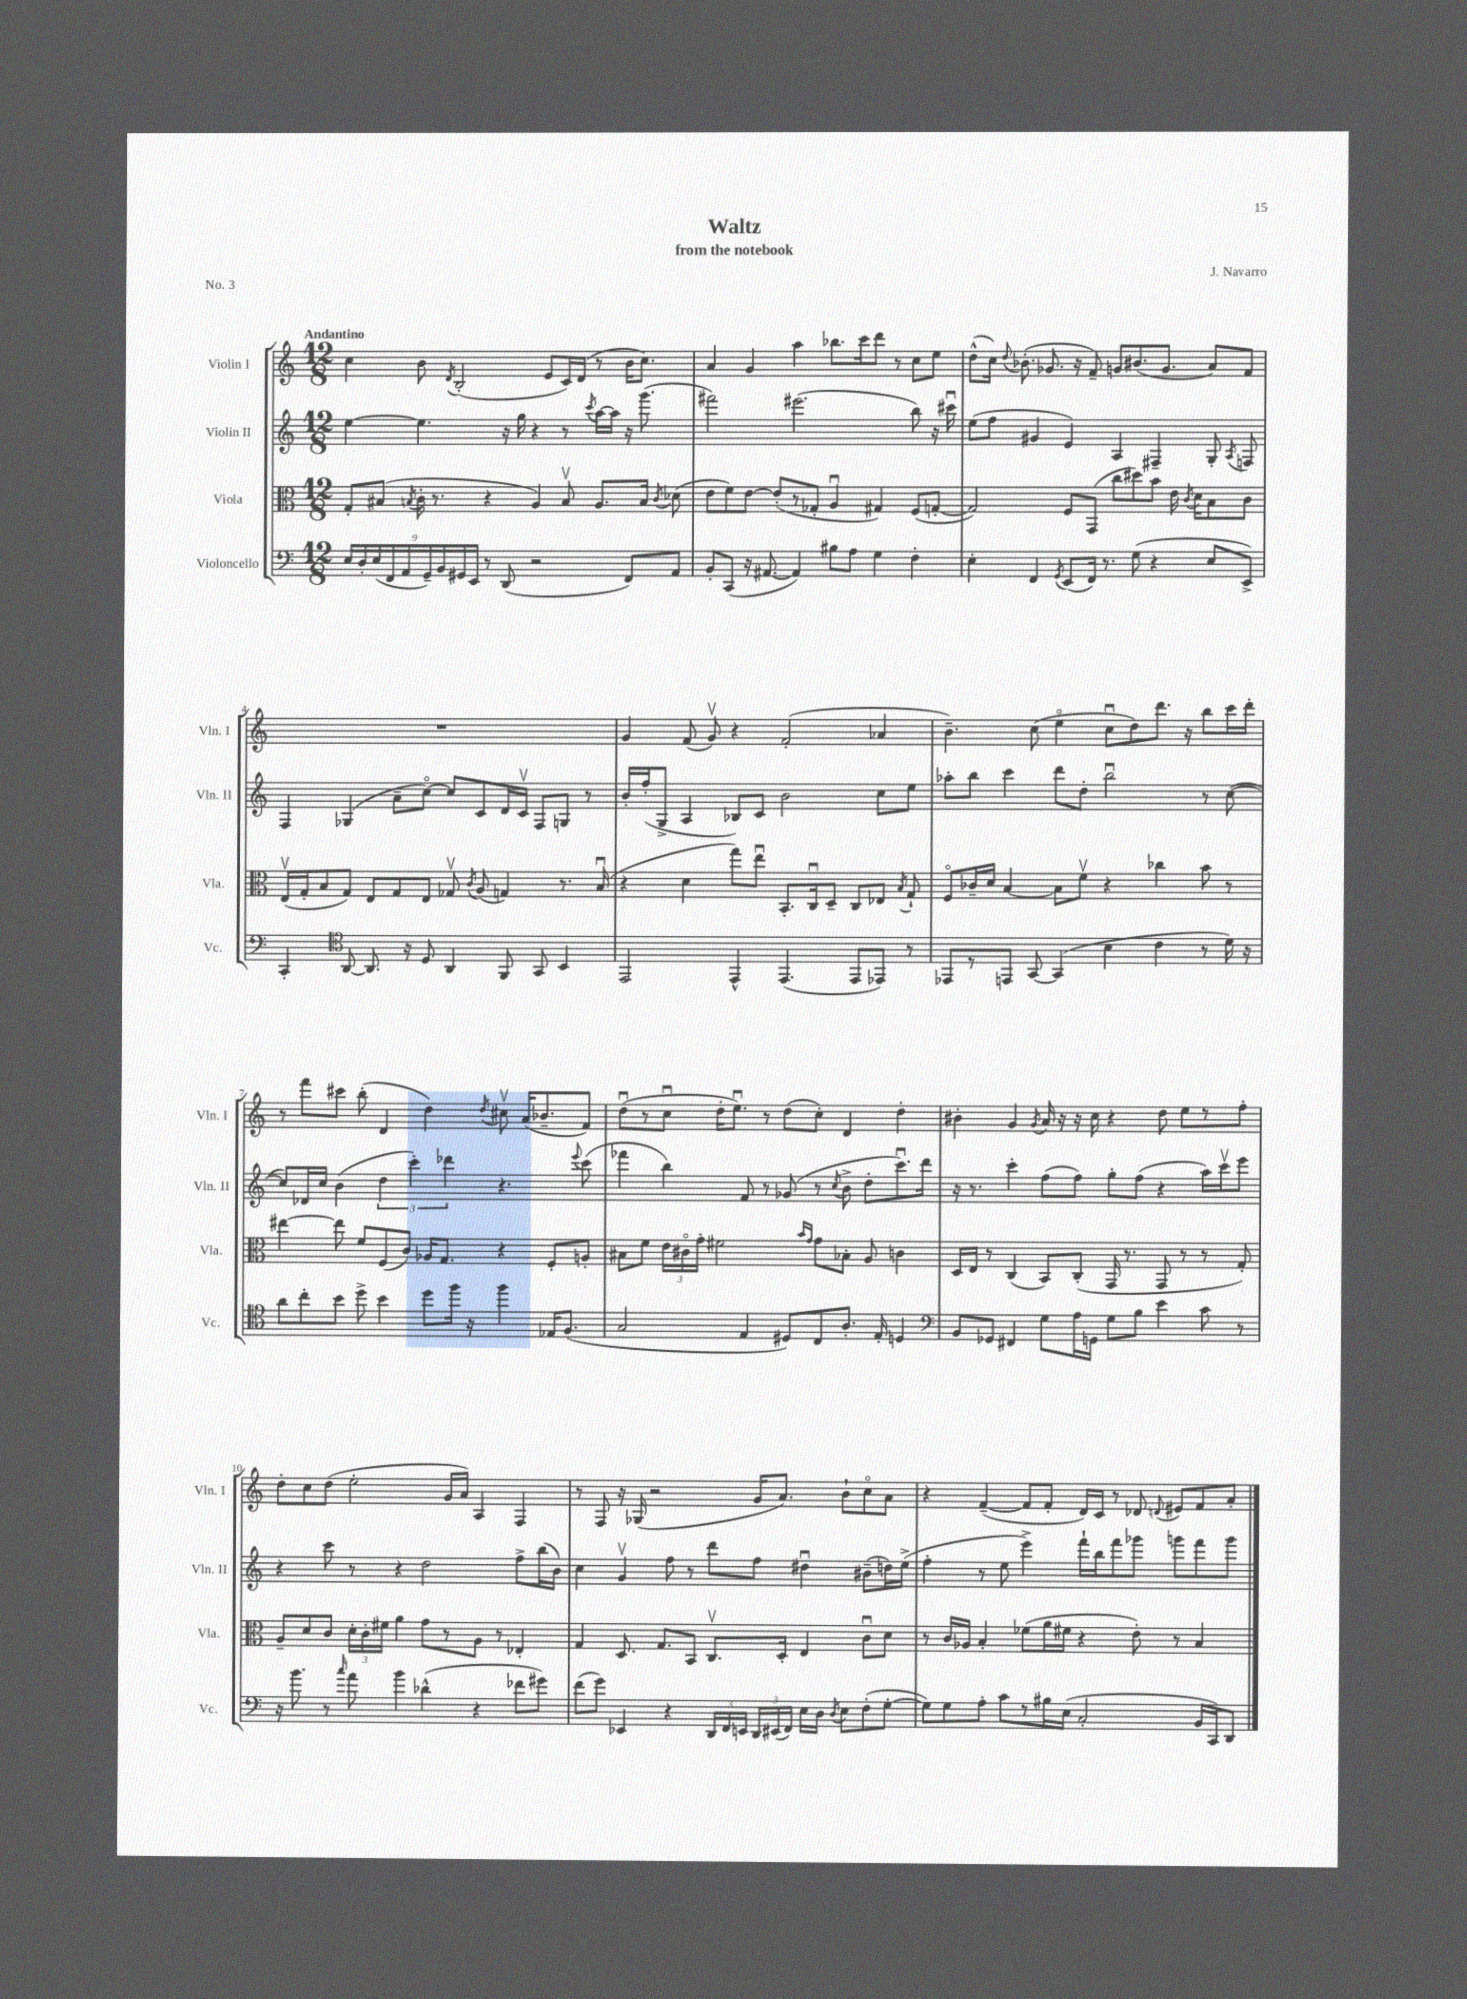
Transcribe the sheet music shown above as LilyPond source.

\header { title = "Waltz" composer = "J. Navarro" subtitle = "from the notebook" piece = "No. 3" }
<<
\new StaffGroup <<
\new Staff = "s0" \with { instrumentName = "Violin I" shortInstrumentName = "Vln. I" } {
    \clef treble \key c \major \numericTimeSignature \time 12/8 \tempo "Andantino"
    \autoBeamOff c''4 b'8 \acciaccatura { d'8 } b2-.( e'8[ c'16) d'16]( r8 b'16[ c''8.]) |
    a'4 g'4 a''4 bes''8.[ c'''16 d'''8] r8 c''8[ e''8] |
    d''8[-^( c''16]) \appoggiatura { d''8 } bes'8.-.( ges'8. r16 f'8--) g'8[ bis'8.( g'8.] a'8[) f'8] |
    R1. |
    g'4 f'8( g'8\upbow) r4 f'2-.( aes'4 |
    b'4.--) c''8( e''4\flageolet c''8[\downbow d''8) d'''8.] r16 b''8[ c'''16 d'''16]-. |
    r8 f'''8[ cis'''8] b''8-.( d'4 d''4) \acciaccatura { d''8 } cis''8\upbow a'16[( bes'8.-- f'8]) |
    d''8[\downbow( r8 c''8]\downbow d''16[-. e''8.]\downbow) r8 d''8[( c''8]-.) d'4 d''4-. |
    bis'4-. g'4 \acciaccatura { g'8 } a'16 r16 r16 c''16 r4 d''8 e''8[ r8 f''8]-. |
    d''8[-. c''8 d''8]( e''2-. g'16[ a'16]) a4 f4 |
    r8 f8 r16 ges16( r2 g'16[ a'8.]) b'8[-! c''8\flageolet a'8] |
    r4 f'4~--( f'8[ f'8]-. d'16[) c'16] r8 des'8 \appoggiatura { d'8 } eis'8[ f'8 a'8]-. \bar "|." |
}
\new Staff = "s1" \with { instrumentName = "Violin II" shortInstrumentName = "Vln. II" } {
    \clef treble \key c \major \numericTimeSignature \time 12/8
    \autoBeamOff e''4~ e''4. r16 g''16 r4 r8 \acciaccatura { c'''8 } a''16[~ a''16] r16 g'''8.( |
    fis'''2) eis'''2.( b''8) r16 cis'''16\downbow |
    e''8[( f''8] gis'4 e'4) a4 fis4-- g8-. \acciaccatura { a8 } f8 |
    f4 ges4( a'8[-- c''8]~\flageolet) c''8[ c'8 d'16 c'16]\upbow f8[ g8] r8 |
    b'16[-. f''16-.( g8]-> a4 bes8[) c'8] b'2 c''8[ e''8] |
    aes''8[-. b''8] c'''4 d'''8[ d''8]-. b''2\downbow r8 c''8~( |
    c''8[) des'16 c''16] b'4( \tuplet 3/2 { d''4 c'''4-.) des'''4 } r4. \appoggiatura { e'''8 } c'''8( |
    fes'''4 b''4) f'8 r8 ges'8( r8 \acciaccatura { c''8 } b'8-> d''8[-. c'''8.\downbow) d'''16] |
    r16 r8. c'''4-. f''8[( f''8]) g''8[-. f''8]( r4 a''16[) c'''16\upbow e'''8] |
    r4 c'''8 r8 r4 d''2 f''8[-> b''16( b'16]) |
    c''4 g'4\upbow f''8 r8 d'''8[ f''8] dis''4\downbow bis'8[--( d''16) e''16]->( |
    f''4-. r8 e''8 e'''4->) f'''16[-! b''16 f'''8 ges'''8] g'''8[ f'''8 g'''8] \bar "|." |
}
\new Staff = "s2" \with { instrumentName = "Viola" shortInstrumentName = "Vla." } {
    \clef alto \key c \major \numericTimeSignature \time 12/8
    \autoBeamOff g8[-. bis8]( \acciaccatura { b8 } c'16-. r8. r4 a4) b8\upbow a8.[ b16] \acciaccatura { c'8 } des'8( |
    e'8[ f'8) e'8]~ e'8[-.( r8 ges8]-. a4\downbow gis4) f8[( g8]~-. |
    g2) f8[ g,8]( c''8[ dis''8) b'8] e'16 \acciaccatura { c'8 } d'16[ b8 c'8] |
    e16[\upbow( g16-. b8 g8]) e8[ g8 e8] ges8\upbow \acciaccatura { c'8 } a8( g4) r8. b16\downbow( |
    r4 d'4 g''8[) e''8]\downbow b,8.[-. c16\downbow d8]-- c8[ ees8] \acciaccatura { b8 } g8-! |
    f8[\flageolet ces'16-- d'16] b4~ b8[ f'8]\upbow r4 ces''4 b'8 r8 |
    eis''4~ eis''8 f'8[ f8( c'8]) aes16[ g8.] r4 f8[-. a8]-. |
    bis8[ f'8] \tuplet 3/2 { e'16[ cis'16\flageolet g'16]-. } fis'2 \grace { b'16[ g'16] } g'8[ bes8]-. a8 c'4 |
    d16[ e16] r8 c4( b,8[) c8]-.( g,16 r8. g,8 r8 r8 g8-.) |
    a8[-- d'8 c'8] \tuplet 3/2 { d'16[-. c'16-. fis'16] } a'4 g'8[ r8 a8] r8 ees4-. |
    g4 d8. g8.[ b,8] c8.[\upbow d16]-. e4 c'8[\downbow d'8] |
    r8 c'16[ aes16] b4-. fes'8[( a'16 fis'16] r4 e'8-.) r8 b4 \bar "|." |
}
\new Staff = "s3" \with { instrumentName = "Violoncello" shortInstrumentName = "Vc." } {
    \clef bass \key c \major \numericTimeSignature \time 12/8
    \autoBeamOff \tuplet 9/8 { e16[ d16-. e16( f,16 a,16 g,16--) b,16 gis,16 e,16] } r8 d,8( r2 f,8[) a,8] |
    b,8[-. c,8]( r16 ais,8.~ ais,4) bis8[ a8] g4 f4-. |
    e4-. f,4 \acciaccatura { g,8 } e,8[( f,16]) r8. g8( r4 e8[ e,8]->) |
    c,4-. \clef tenor a,8~ a,8. r16 d8 a,4 f,8 g,8 b,4 |
    e,2 e,4-^ e,4.( e,8[ ees,8]) r8 |
    ees,8[ r8 e,8] g,8~ g,4( b4 c'4 r8 d'16) r16 |
    a'8[ c''8-. b'8] d''8-> b'4 d''8[ f''16] r16 f''4 ees16[ f8.]( |
    g2 e4 dis8[) c8 a8.]-. e16-. d4 |
    \clef bass b,8[ ges,8] fis,4 g8[ a16 g,16] g8[ b8] e'4 c'8 r8 |
    r16 b'8. r8 \grace { c''16 } a'8 b'4 des'4-^( r4 fes'8[ gis'8]) |
    f'8[( g'8]) ees,4 r4 \tuplet 3/2 { d,16[ f,16 e,16] } \tuplet 3/2 { d,16[ eis,16( f,16]) } e16[ d16] \acciaccatura { d8 } e8[ f8-.( g8]~-. |
    g8[) g8 a8]-. c'8[ r8 bis16 e16]( c2-. b,16[ c,16) d,8] \bar "|." |
}
>>
>>
